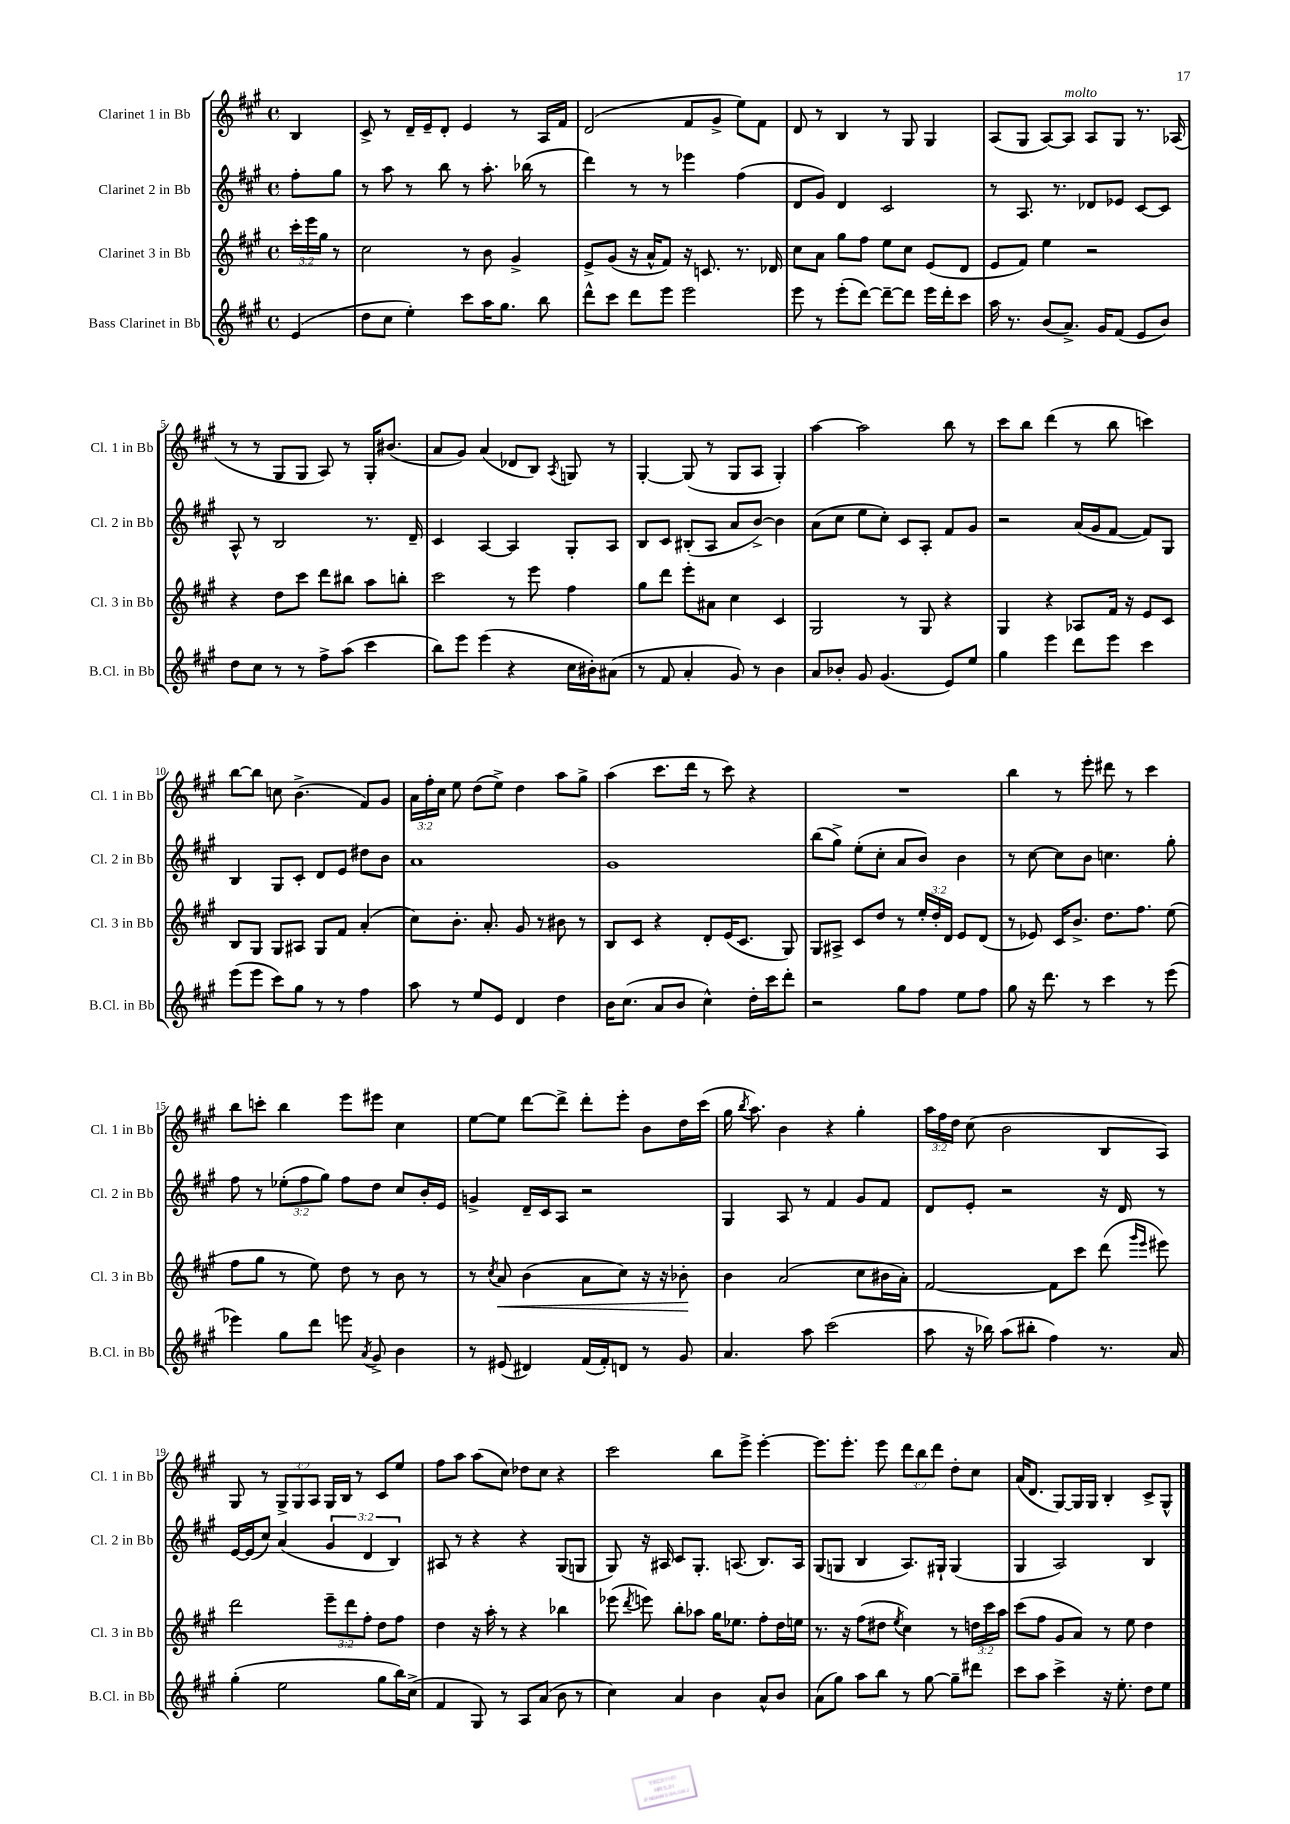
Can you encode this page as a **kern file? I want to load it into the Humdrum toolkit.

**kern	**kern	**dynam	**kern	**kern
*part4	*part3	*part3	*part2	*part1
*staff4	*staff3	*staff3	*staff2	*staff1
*I"Bass Clarinet in Bb	*I"Clarinet 3 in Bb	*	*I"Clarinet 2 in Bb	*I"Clarinet 1 in Bb
*I'B.Cl. in Bb	*I'Cl. 3 in Bb	*	*I'Cl. 2 in Bb	*I'Cl. 1 in Bb
*clefG2	*clefG2	*	*clefG2	*clefG2
*k[f#c#g#]	*k[f#c#g#]	*	*k[f#c#g#]	*k[f#c#g#]
*M4/4	*M4/4	*	*M4/4	*M4/4
*met(c)	*met(c)	*	*met(c)	*met(c)
=	=	=	=	=
(4e/	24ccc#'\LL	.	8ff#'\L	4B/
.	24eee\	.	.	.
.	24gg#\JJ	.	.	.
.	8r	.	8gg#\J	.
=1	=1	=1	=1	=1
8dd\L	2cc#\	.	8r	8c#^/
8cc#\J	.	.	8aa\	8r
4ee'\)	.	.	8r	16d~/LL
.	.	.	.	16e~/J
.	.	.	8bb\	8d'/J
8ccc#\L	8r	.	8r	4e/
16aa\K	8b\	.	8.aa'\	.
8.gg#\J	.	.	.	.
.	4g#^/	.	.	8r
.	.	.	(16bb-X\	.
8bb\	.	.	8r	16A/LL
.	.	.	.	16f#/JJ
=2	=2	=2	=2	=2
8ddd^^\L	8e^/L	.	4ddd\)	(2d/
8ccc#\J	(8g#/J	.	.	.
8ddd\L	16r	.	8r	.
.	16a^^/KL	.	.	.
8eee\J	8f#/J)	.	8r	.
2eee\	16r	.	4eee-X\	8f#/L
.	8.cn/	.	.	.
.	.	.	.	8g#^/J
.	8.r	.	(4ff#\	8ee\L)
.	.	.	.	8f#\J
.	16d-X/	.	.	.
=3	=3	=3	=3	=3
8eee\	8cc#\L	.	8d/L	8d/
8r	8a\J	.	8g#/J)	8r
(8eee'\L	8gg#\L	.	4d/	4B/
[8ddd\J)	8ff#\J	.	.	.
8ddd~\L_	8ee\L	.	2c#/	8r
8ddd\J]	8cc#\J	.	.	8G#/
16eee\LL	(8e/L	.	.	4G#/
16ddd'\J	.	.	.	.
8ccc#\J	8d/J	.	.	.
=4	=4	=4	=4	=4
16aa\	8e/L	.	8r	(8A/L
8.r	.	.	.	.
.	8f#/J)	.	8.A/	8G#/J
(8b/L	4ee\	.	.	[8A/L)
.	.	.	8.r	.
!	!	!	!	!LO:TX:a:i:t=molto
8.a^/J)	.	.	.	8A/J]
.	2r	.	8d-X/L	8A/L
16g#/KL	.	.	.	.
(8f#/J	.	.	8e-X/J	8G#/J
8e/L	.	.	[8c#/L	8.r
8b/J)	.	.	8c#/J]	.
.	.	.	.	(16A-X/
!!LO:LB:g=z
=5	=5	=5	=5	=5
8dd\L	4r	.	8A^^/	8r
8cc#\J	.	.	8r	8r
8r	8dd\L	.	2B/	8G#/L
8r	8ccc#\J	.	.	8G#/J
8ff#^\L	8ddd\L	.	.	8A/)
(8aa\J	8bb#X\J	.	.	8r
4ccc#\	8aa\L	.	8.r	16G#'/KL
.	.	.	.	(8.b#X/J
.	8bbn'\J	.	.	.
.	.	.	16d~/	.
=6	=6	=6	=6	=6
8bb\L)	2ccc#\	.	4c#/	8a/L
8eee\J	.	.	.	8g#/J)
(4eee\	.	.	[4A/	(4a/
4r	8r	.	4A/]	8d-X/L
.	8eee\	.	.	8B/J)
.	.	.	.	8qA/
16cc#\LL	4ff#\	.	8G#'/L	8Gn/
16b#X'\J)	.	.	.	.
(8a#X\J	.	.	8A/J	8r
=7	=7	=7	=7	=7
8r	8gg#\L	.	8B/L	[4G#'/
8f#/	8ddd\J	.	8c#/J	.
4a'/	8eee'\L	.	(8B#X'/L	(8G#/]
.	8a#X\J	.	8A/J	8r
8g#/)	4cc#\	.	8a/L	8G#/L
8r	.	.	[8b^/J)	8A/J
4b\	4c#/	.	4b\]	4G#'/)
=8	=8	=8	=8	=8
8a/L	2G#/	.	(8a\L	[4aa\
8b-X'/J	.	.	8cc#\J	.
8g#/	.	.	8ee\L	2aa\]
(4.g#/	.	.	8cc#'\J)	.
.	8r	.	8c#/L	.
.	8G#/	.	8A'/J	.
8e/L)	4r	.	8f#/L	8bb\
8ee/J	.	.	8g#/J	8r
=9	=9	=9	=9	=9
4gg#\	4G#/	.	2r	8ccc#\L
.	.	.	.	8bb\J
4eee\	4r	.	.	(4ddd\
8ddd\L	8A-X/L	.	(16a/LL	8r
.	.	.	16g#/J	.
8eee\J	16f#/Jk	.	[8f#/J	8bb\
.	16r	.	.	.
4ccc#\	8e/L	.	8f#/L])	4cccn\)
.	8c#/J	.	8G#/J	.
!!LO:LB:g=z
=10	=10	=10	=10	=10
(8eee\L	8B/L	.	4B/	[8bb\L
8eee\J	8G#/J	.	.	8bb\J]
8ccc#\L)	8G#/L	.	8G#/L	8ccn\
8gg#\J	8A#X/J	.	8c#'/J	(4.b^\
8r	8G#/L	.	8d/L	.
8r	8f#/J	.	8e/J	.
4ff#\	(4a'/	.	8dd#X\L	8f#/L)
.	.	.	8b\J	8g#/J
=11	=11	=11	=11	=11
8aa\	8cc#\L)	.	1a	24a\LL
.	.	.	.	24ff#'\
.	.	.	.	24cc#\JJ
8r	8.b'\J	.	.	8ee\
8ee/L	.	.	.	(8dd\L
.	8.a'/	.	.	.
8e/J	.	.	.	8ee^\J)
4d/	8g#/	.	.	4dd\
.	8r	.	.	.
4dd\	8b#X\	.	.	8aa\L
.	8r	.	.	8gg#^\J
=12	=12	=12	=12	=12
16b\KL	8B/L	.	1g#	(4aa\
(8.cc#\J	.	.	.	.
.	8c#/J	.	.	.
8a/L	4r	.	.	8.ccc#\L
8b/J	.	.	.	.
.	.	.	.	16ddd\Jk
4cc#^^\)	8d'/L	.	.	8r
.	(16e/K	.	.	8ccc#\)
.	8.c#/J	.	.	.
16dd'\LL	.	.	.	4r
16ccc#\J	.	.	.	.
8ddd'\J	8G#/)	.	.	.
=13	=13	=13	=13	=13
2r	8G#/L	.	(8bb\L	1r
.	8A#X^/J	.	8gg#^\J)	.
.	8c#/L	.	(8ee'\L	.
.	8dd/J	.	8cc#'\J	.
8gg#\L	8r	.	8a/L	.
8ff#\J	24ee'/LL	.	8b/J)	.
.	24dd'/	.	.	.
.	24d/JJ	.	.	.
8ee\L	8e/L	.	4b\	.
8ff#\J	(8d/J	.	.	.
=14	=14	=14	=14	=14
8gg#\	8r	.	8r	4bb\
16r	8e-X/)	.	[8cc#\	.
8.ddd\	.	.	.	.
.	16c#/KL	.	8cc#\L]	8r
.	8.b^/J	.	.	.
8r	.	.	8b\J	8eee'\
4ccc#\	8.dd\L	.	4.ccn\	8ddd#X\
.	.	.	.	8r
.	8.ff#\J	.	.	.
8r	.	.	.	4ccc#\
(8eee\	(8ee\	.	8gg#'\	.
!!LO:LB:g=z
=15	=15	=15	=15	=15
4eee-X\)	8ff#\L	.	8ff#\	8bb\L
.	8gg#\J	.	8r	8cccn'\J
8gg#\L	8r	.	(12ee-X'\L	4bb\
.	.	.	12ff#\	.
8ddd\J	8ee\)	.	.	.
.	.	.	12gg#\J)	.
8eeen\	8dd\	.	8ff#\L	8eee\L
8qa/	.	.	.	.
8g#^/	8r	.	8dd\J	8eee#X\J
4b\	8b\	.	8cc#/L	4cc#\
.	8r	.	16b'/L	.
.	.	.	16e/JJ	.
=16	=16	=16	=16	=16
8r	8r	.	4gn^/	[8ee\L
.	8qcc#/	.	.	.
!	!	!LO:HP:b	!	!
(8e#X/	8a/	<	.	8ee\J]
4d#X/)	(4b\	.	16d~/LL	[8ddd\L
.	.	.	16c#/J	.
.	.	.	8A/J	8ddd^\J]
(16f#/LL	8a\L	.	2r	8ddd'\L
16f#'/J)	.	.	.	.
8dn/J	8cc#\J)	.	.	8eee'\J
8r	16r	.	.	8b\L
.	16r	.	.	.
8g#/	8b-X'\	.	.	16dd\L
.	.	.	.	(16ccc#\JJ
.	.	[	.	.
=17	=17	=17	=17	=17
4.a/	4b\	.	4G#/	16gg#\
.	.	.	.	8qbb/
.	.	.	.	8.aa\)
.	(2a/	.	8A/	4b\
8aa\	.	.	8r	.
(2ccc#\	.	.	4f#/	4r
.	8cc#\L	.	8g#/L	4gg#'\
.	16b#X\L	.	8f#/J	.
.	16a'\JJ)	.	.	.
=18	=18	=18	=18	=18
8aa\	[2f#/	.	8d/L	24aa\LL
.	.	.	.	24ff#\
.	.	.	.	24dd\JJ
16r	.	.	8e'/J	(8cc#\
16bb-X\)	.	.	.	.
(8aa\L	.	.	2r	2b\
8bb#X'\J	.	.	.	.
4ff#\)	8f#\L]	.	.	.
.	8ccc#\J	.	.	.
8.r	(8ddd\	.	16r	8B/L
.	.	.	16d/	.
.	16qqggg#/LL	.	.	.
.	16qqeee/JJ	.	.	.
.	8eee#X\)	.	8r	8A/J)
16a/	.	.	.	.
!!LO:LB:g=z
=19	=19	=19	=19	=19
(4gg#'\	2ddd\	.	[16e/LL	8G#/
.	.	.	(16e/J]	.
.	.	.	8cc#/J)	8r
2ee\	.	.	(4a/	12G#^/L
.	.	.	.	12G#/
.	.	.	.	12A/J
.	12eee~\L	.	6g#/	16G#/LL
.	.	.	.	16B/JJ
.	12ddd\	.	.	.
.	.	.	.	8r
.	12ff#'\J	.	6d/	.
8gg#\L	8dd\L	.	.	8c#/L
.	.	.	6B/)	.
16bb\L)	8ff#\J	.	.	8ee/J
(16cc#^\JJ	.	.	.	.
=20	=20	=20	=20	=20
4f#/	4dd\	.	8A#X/	8ff#\L
.	.	.	8r	8aa\J
8G#/)	16r	.	4r	(8aa\L
.	16aa'\	.	.	.
8r	8r	.	.	8cc#\J)
8A/L	4r	.	4r	8dd-X\L
(8a/J	.	.	.	8cc#\J
8b\	4bb-X\	.	(8G#/L	4r
8r	.	.	8Gn/J	.
=21	=21	=21	=21	=21
4cc#\)	(8eee-X\	.	8G#/)	2ccc#\
.	8qddd/	.	.	.
.	8eeen\)	.	16r	.
.	.	.	16A#X/	.
4a/	8bb'\L	.	8c#/L	.
.	8aa-X\J	.	8.G#'/J	.
4b\	16gg#\KL	.	.	8bb\L
.	8.ee-X\J	.	(8.An/	.
.	.	.	.	8eee^\J
8a^^/L	8ff#'\L	.	8.B/L)	[4eee'\
8b/J	16dd\L	.	.	.
.	16een\JJ	.	16A/Jk	.
=22	=22	=22	=22	=22
(8a\L	8.r	.	(8G#/L	8.eee\L]
8gg#\J)	.	.	8Gn/J	.
.	16r	.	.	8.eee'\J
8aa\L	(8ff#\L	.	4B/	.
8bb\J	8dd#X\J	.	.	8eee\
.	8qee/	.	.	.
8r	4cc#\)	.	8.A/L)	12ddd\L
.	.	.	.	12bb\
[8gg#\	.	.	.	.
.	.	.	.	12ddd\J
.	.	.	16G#X`/Jk	.
8gg#~\L]	8r	.	(4G#/	8dd'\L
8ddd#X\J	24ddn\LL	.	.	8cc#\J
.	24ccc#\	.	.	.
.	24aa\JJ	.	.	.
=23	=23	=23	=23	=23
8ccc#\L	(8ccc#\L	.	4G#/	(16a/KL
.	.	.	.	8.d/J
8aa\J	8ff#\J	.	.	.
4ccc#^\	8g#/L	.	2A/)	[8G#/L)
.	8a/J)	.	.	16G#/L]
.	.	.	.	16G#/JJ
16r	8r	.	.	4B'/
8.ee'\	.	.	.	.
.	8ee\	.	.	.
8dd\L	4dd\	.	4B/	8c#^/L
8ee\J	.	.	.	8G#^^/J
==	==	==	==	==
*-	*-	*-	*-	*-
